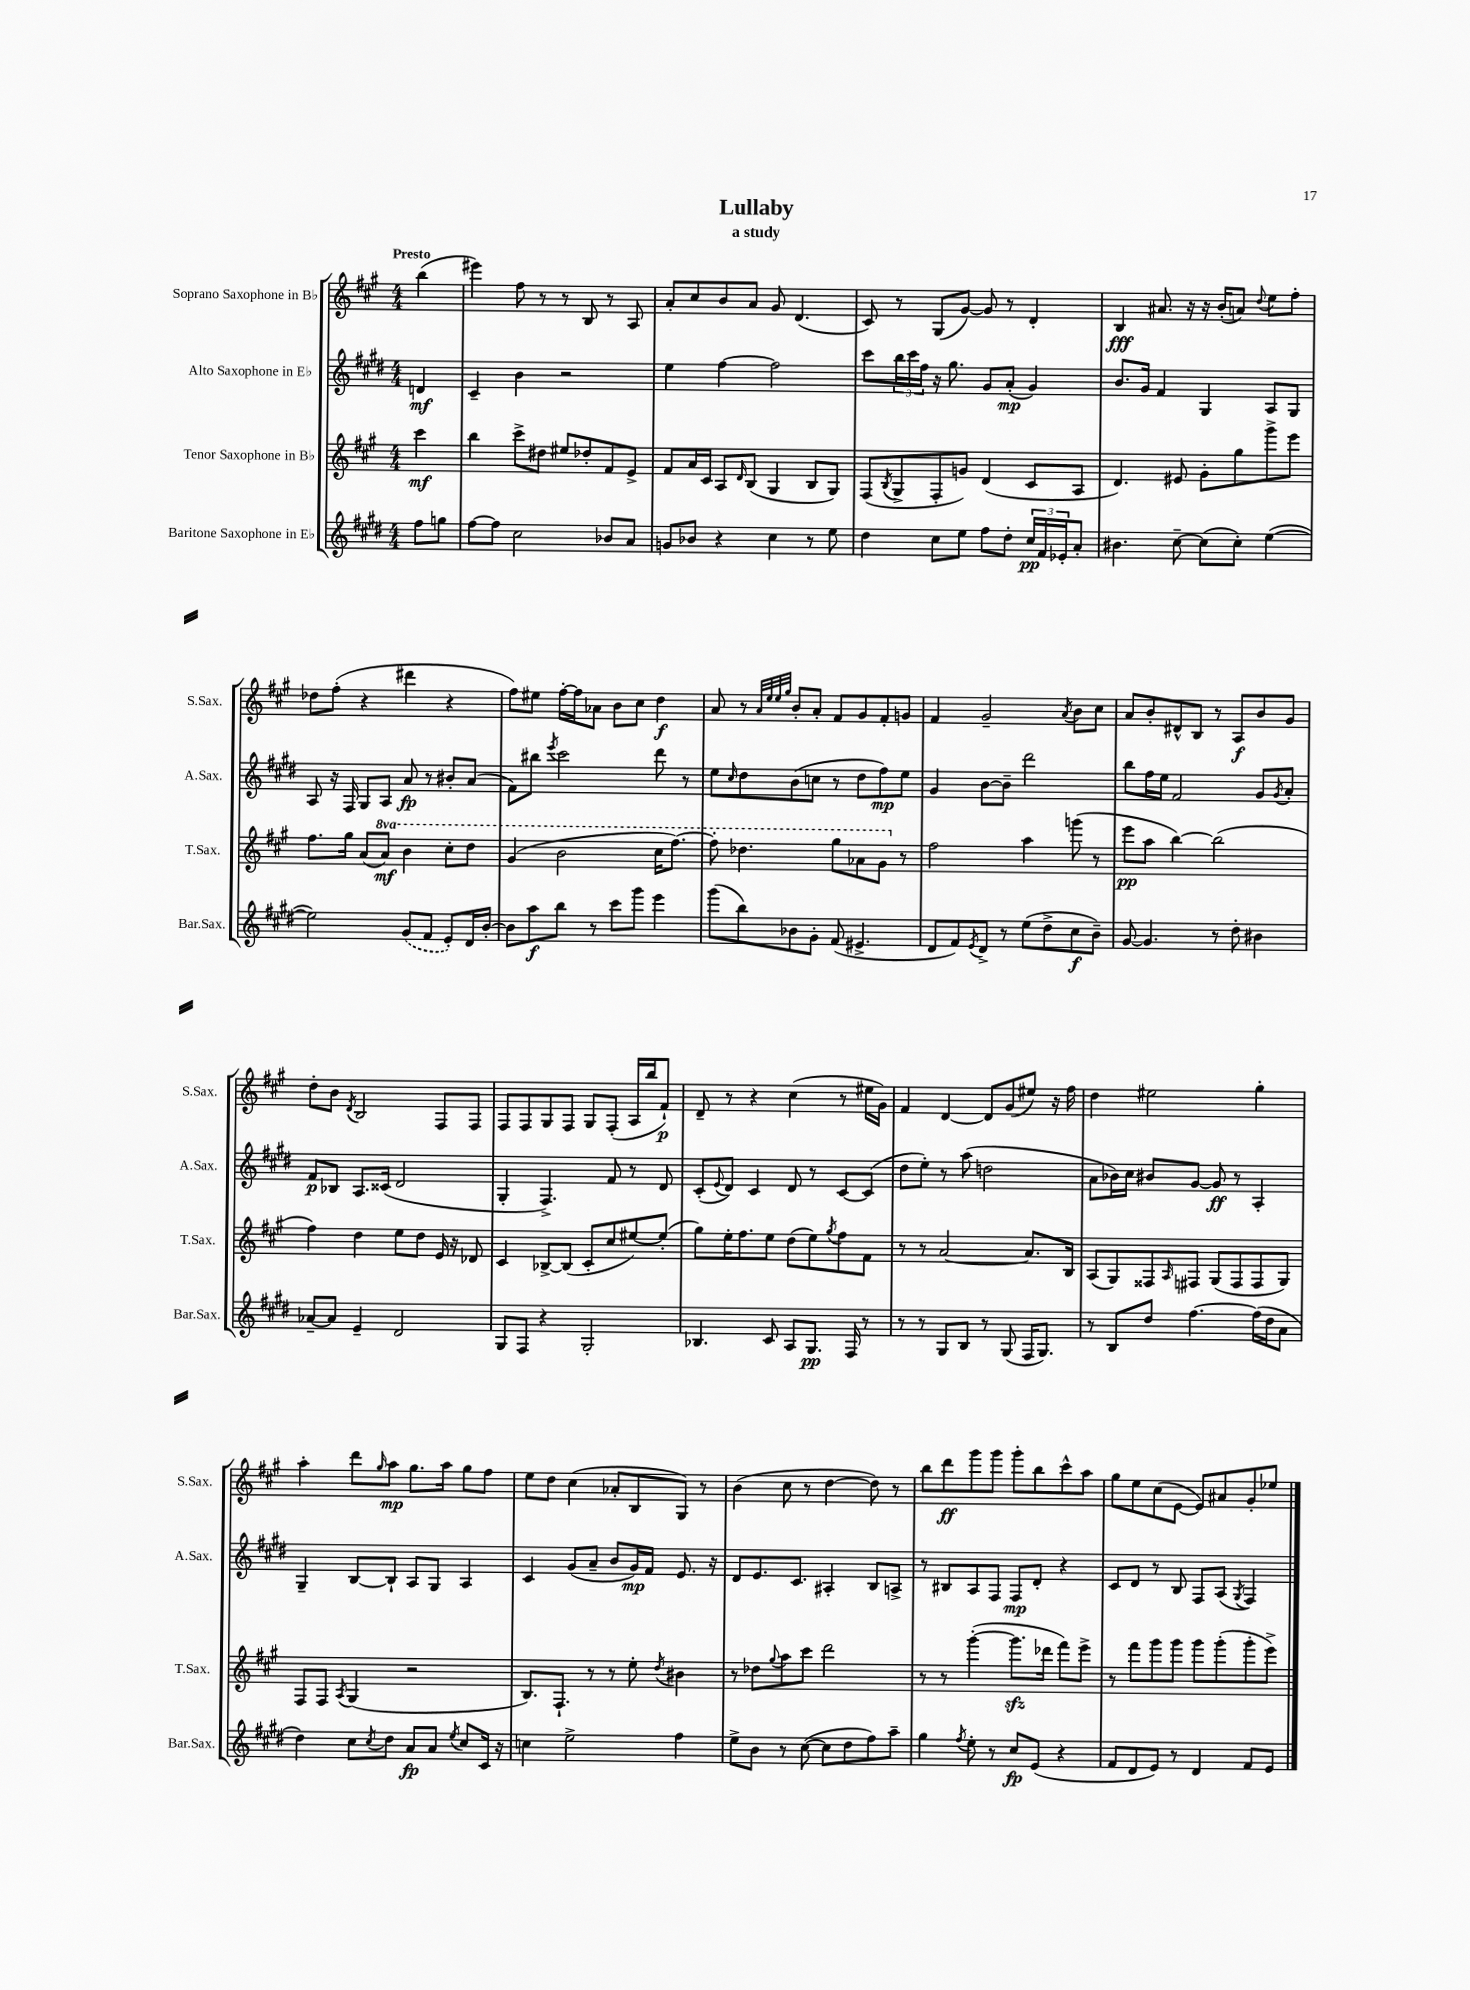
\header { title = "Lullaby" subtitle = "a study" }
<<
\new StaffGroup <<
\new Staff = "s0" \with { instrumentName = "Soprano Saxophone in Bb" shortInstrumentName = "S.Sax." } {
    \clef treble \key a \major \numericTimeSignature \time 4/4 \partial 4 \tempo "Presto"
    b''4( |
    eis'''4) fis''8 r8 r8 b8 r8 a8 |
    a'8-. cis''8 b'8 a'8 gis'8 d'4.( |
    cis'8) r8 gis8( gis'8~) gis'8 r8 d'4-. |
    b4\fff ais'8. r16 r16 b'16-.( a'8) \appoggiatura { d''8 } e''8 fis''8-. |
    des''8 fis''8-.( r4 dis'''4 r4 |
    fis''8) eis''8 fis''16~-. fis''16 aes'8 b'8 cis''8 d''4\f |
    a'8 r8 \grace { a'32 e''32 e''32 gis''32 } b'8-. a'8-. fis'8 gis'8 fis'8-. g'8 |
    fis'4 gis'2-- \acciaccatura { a'8 } b'8 cis''8 |
    a'8 b'8-. dis'8-^ b8 r8 a8\f b'8 gis'8 |
    d''8-. b'8 \acciaccatura { d'8 } b2 fis8 fis8 |
    fis8 fis8 gis8 fis8 gis8 fis8-.( a16 b''16 fis'8-!\p) |
    d'8-- r8 r4 cis''4( r8 eis''16 gis'16) |
    fis'4 d'4~ d'8 gis'8( eis''8) r16 fis''16 |
    d''4 eis''2 gis''4-. |
    a''4-. d'''8 \grace { gis''16 } a''8\mp gis''8. a''16 gis''8 fis''8 |
    e''8 d''8 cis''4( aes'8-. b8 gis8) r8 |
    b'4( cis''8 r8 d''4~ d''8) r8 |
    b''8 d'''8\ff gis'''8 gis'''8 gis'''8-. b''8 cis'''8-^ a''8 |
    gis''8 e''8 cis''8( e'8~ e'8) ais'8 gis'8-. ees''8 \bar "|." |
}
\new Staff = "s1" \with { instrumentName = "Alto Saxophone in Eb" shortInstrumentName = "A.Sax." } {
    \clef treble \key e \major \numericTimeSignature \time 4/4 \partial 4
    d'4\mf |
    cis'4-- b'4 r2 |
    e''4 fis''4~ fis''2 |
    cis'''8 \tuplet 3/2 { b''16 cis'''16 fis''16 } r16 gis''8. gis'8 a'8-.\mp( gis'4) |
    b'8. gis'16 fis'4 gis4 a8 gis8 |
    a8 r16 fis16 gis8 a8 a'8\fp r8 bis'8-. a'8( |
    fis'8) bis''8 \acciaccatura { e'''8 } cis'''2 dis'''8 r8 |
    e''8 \grace { cis''16 } dis''8 b'8( c''8 r8 dis''8 fis''8\mp) e''8 |
    gis'4 b'8~ b'8-- dis'''2 |
    b''8 fis''16 e''16 fis'2 gis'8 \acciaccatura { gis'8 } a'8-. |
    fis'8\p bes8 a8. cisis'16( dis'2 |
    gis4-. fis4.->) fis'8 r8 dis'8 |
    cis'8-.( \appoggiatura { e'8 } dis'8) cis'4 dis'8 r8 cis'8~ cis'8( |
    dis''8 e''8-.) r8 a''8( d''2 |
    a'8 bes'16) cis''16 bis'8 gis'8~ gis'8\ff r8 a4-. |
    gis4-- b8~ b8-! a8 gis8 a4 |
    cis'4 gis'8( a'8-- b'8 gis'16\mp) fis'16 e'8. r16 |
    dis'8 e'8. cis'8. ais4-. b8 a8-> |
    r8 bis8 a8 fis8 fis8\mp dis'8-. r4 |
    cis'8 dis'8 r8 b8 fis8 a8( \acciaccatura { gis8 } fis4) \bar "|." |
}
\new Staff = "s2" \with { instrumentName = "Tenor Saxophone in Bb" shortInstrumentName = "T.Sax." } {
    \clef treble \key a \major \numericTimeSignature \time 4/4 \set Staff.ottavationMarkups = #ottavation-simple-ordinals \partial 4
    cis'''4\mf |
    b''4 cis'''8-> dis''8 eis''8 des''8-. fis'8 e'8-> |
    fis'8 a'16 cis'16 a8 \grace { d'16 } b8( gis4 b8 gis8) |
    fis8( \acciaccatura { b8 } gis8-> fis8-. g'8) d'4( cis'8 a8 |
    d'4.) eis'8 gis'8-. gis''8 gis'''8-> e'''8 |
    fis''8. gis''16 a'8( \ottava #1 a''8\mf) b''4 cis'''8-. d'''8 |
    gis''4( b''2 cis'''16 fis'''8.~) |
    fis'''8-. des'''4. gis'''8 aes''8 gis''8 \ottava #0 r8 |
    fis''2 a''4 g'''8( r8 |
    e'''8\pp a''8 b''4~) b''2( |
    fis''4) d''4 e''8 d''8 e'16 r16 des'8 |
    cis'4 bes8~-> bes8( cis'8-. cis''8 eis''8~) eis''8-.( |
    gis''8) e''16-. fis''8. e''8 d''8( e''8) \acciaccatura { gis''8 } fis''8 fis'8 |
    r8 r8 a'2~ a'8. b16 |
    a8( gis8) fisis8 \grace { a16 } fis8 gis8( fis8 fis8 gis8) |
    fis8 fis8 \acciaccatura { a8 } gis4( r2 |
    b8.) fis8.-! r8 r8 e''8-. \acciaccatura { d''8 } bis'4 |
    r8 des''8 \appoggiatura { gis''8 } a''8 cis'''8 d'''2 |
    r8 r8 gis'''4~-.( gis'''8.\sfz des'''16 fis'''8) e'''8-> |
    r8 fis'''8 gis'''8 gis'''8 gis'''8 gis'''8-.( gis'''8-. e'''8->) \bar "|." |
}
\new Staff = "s3" \with { instrumentName = "Baritone Saxophone in Eb" shortInstrumentName = "Bar.Sax." } {
    \clef treble \key e \major \numericTimeSignature \time 4/4 \partial 4
    fis''8 g''8 |
    fis''8~ fis''8 cis''2 bes'8 a'8 |
    g'8 bes'8 r4 cis''4 r8 e''8 |
    dis''4 cis''8 e''8 fis''8 dis''8-. \tuplet 3/2 { cis''16\pp fis'16 ees'16-. } a'8-. |
    bis'4. cis''8~-- cis''8( cis''8-.) e''4~( |
    e''2) \once \slurDashed gis'8( fis'8 e'8-.) dis'16 b'16~-. |
    b'8 a''8\f b''8 r8 cis'''8 gis'''8 e'''4 |
    gis'''8( b''8) bes'8 gis'8-. fis'8( eis'4.-> |
    dis'8 fis'8) \acciaccatura { e'8 } dis'8-> r8 e''8( dis''8-> cis''8\f b'8--) |
    gis'8~ gis'4. r8 dis''8-. bis'4 |
    aes'8~-- aes'8 e'4-- dis'2 |
    gis8 fis8 r4 gis2-. |
    bes4. cis'8 a8 gis8.\pp fis16 r8 |
    r8 r8 gis8 b8 r8 gis8( fis16 gis8.) |
    r8 b8 dis''8 fis''4.~ fis''16( dis''16 a'8 |
    dis''4) cis''8 \acciaccatura { cis''8 } dis''8 a'8\fp a'8 \acciaccatura { e''8 } cis''8 cis'16 r16 |
    c''4 e''2-> fis''4 |
    e''8-> b'8 r8 cis''8~( cis''8 dis''8 fis''8) a''8-- |
    gis''4 \acciaccatura { fis''8 } e''8-. r8 cis''8\fp e'8( r4 |
    fis'8 dis'8 e'8) r8 dis'4 fis'8 e'8 \bar "|." |
}
>>
>>
\layout { \context { \Score \remove "Bar_number_engraver" } }
